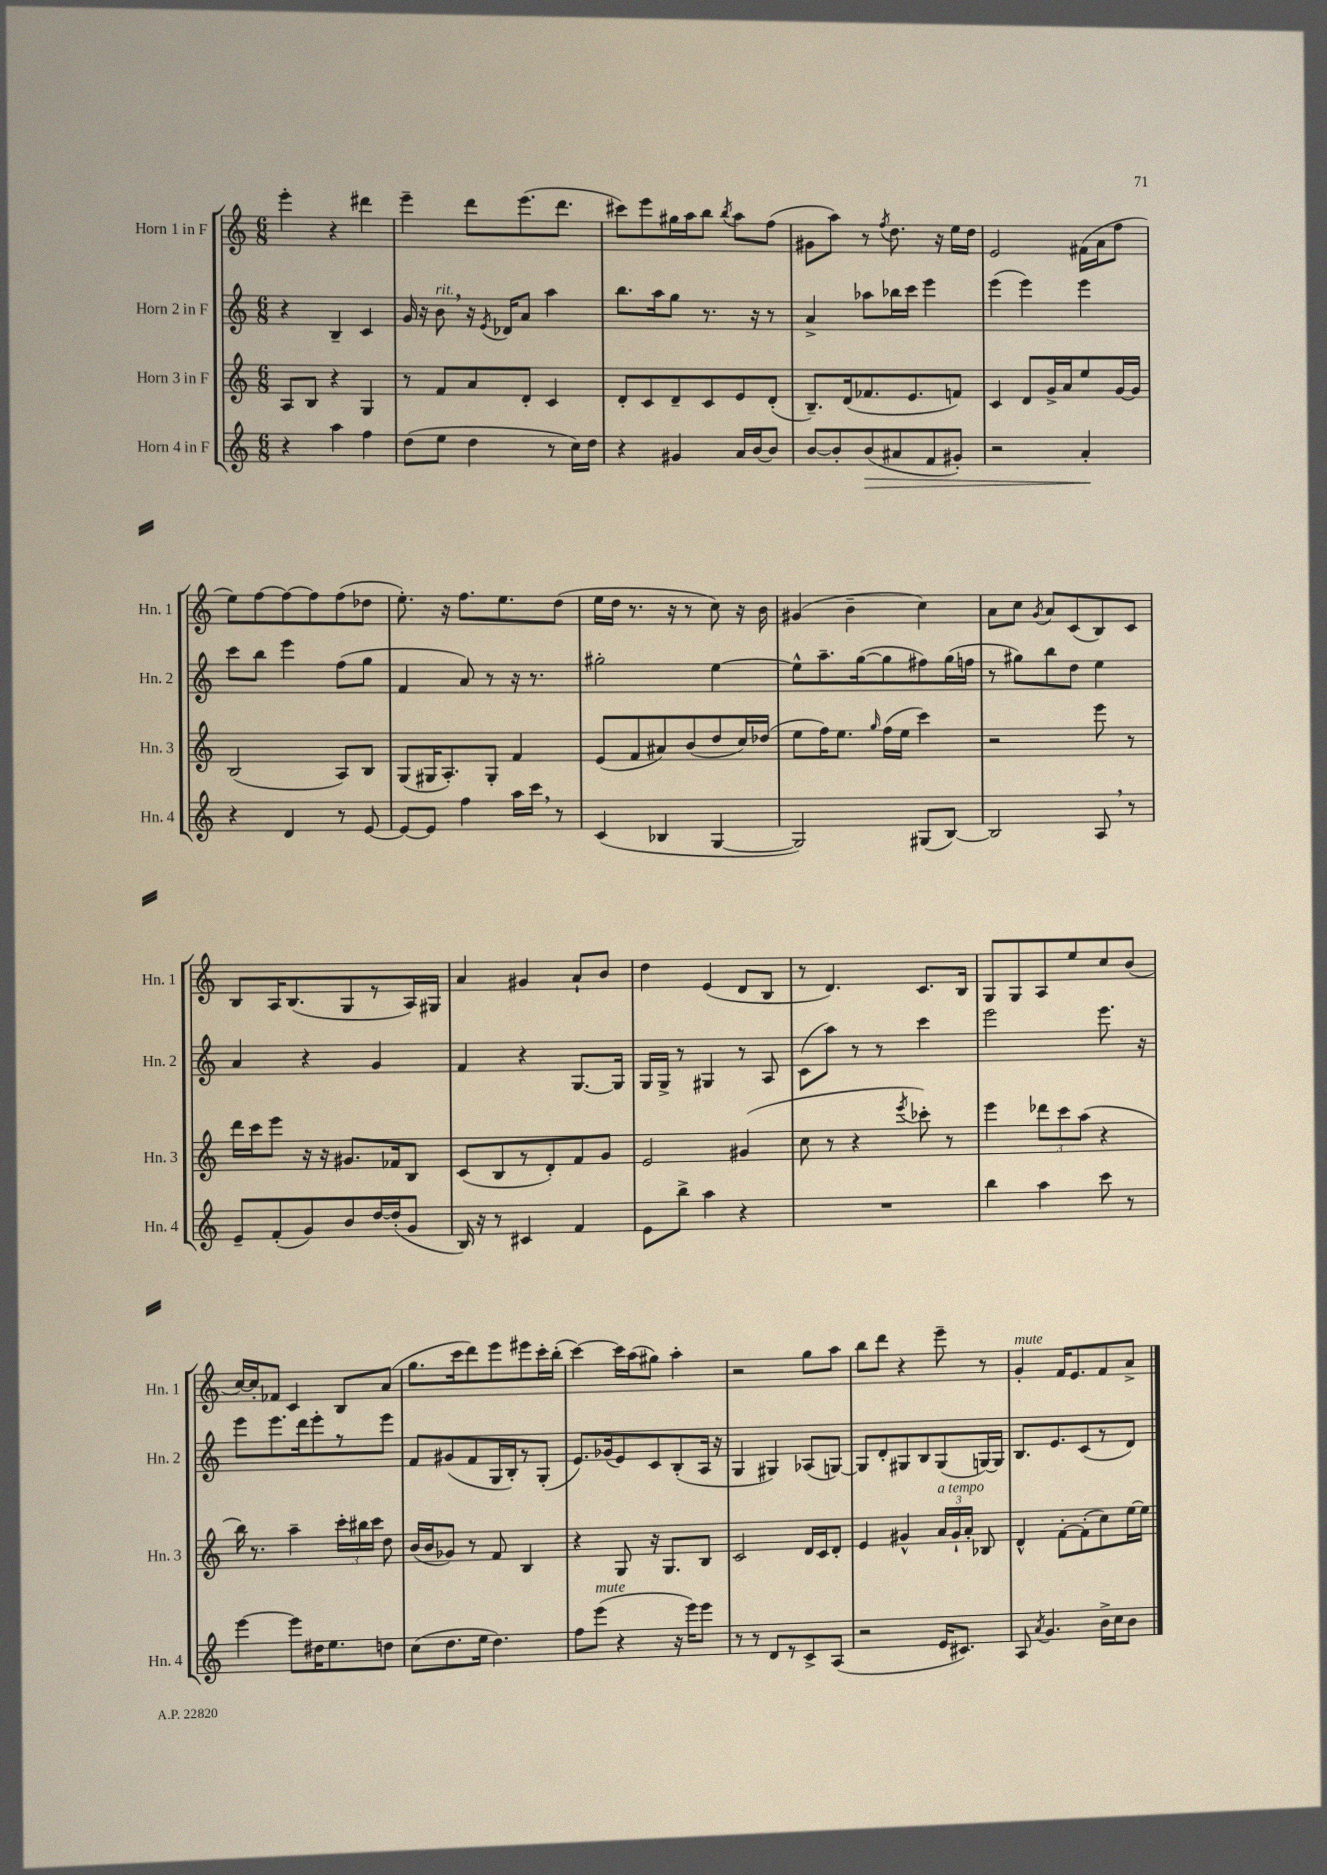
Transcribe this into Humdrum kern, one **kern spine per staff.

**kern	**kern	**kern	**kern
*staff4	*staff3	*staff2	*staff1
*clefG2	*clefG2	*clefG2	*clefG2
*k[]	*k[]	*k[]	*k[]
*M6/8	*M6/8	*M6/8	*M6/8
4r	8A	4r	4eee'
.	8B	.	.
4aa	4r	4B~	4r
4ff	4G	4c	4ddd#
=	=	=	=
(8dd	8r	16g	4eee~
.	.	16r	.
8ee	8f	8b	.
4dd	8a	16r	8ddd
.	.	8qe	.
.	.	16d-	.
.	8d'	8a	(8.eee
8r	4c	4aa	.
.	.	.	8.ddd
16cc)	.	.	.
16dd	.	.	.
=	=	=	=
4r	8d'	8.bb	8ccc#)
.	8c	.	8eee
.	.	16aa	.
4g#	8d~	8gg	16gg#
.	.	.	16aa
.	8c	8.r	8bb
.	.	.	8qbb
16a	8e	.	8aa
[16b	.	16r	.
8b]	(8d'	8r	(8ff
=	=	=	=
[8b	8.B~)	4a^	8g#
8b']	.	.	8aa)
.	(16d	.	.
(8b	8.f-	8aa-	8r
.	.	.	8qff
8a#	.	16bb-	8.dd
.	8.e	16ccc	.
8f	.	4eee	.
.	.	.	16r
8g#')	8f)	.	16ee
.	.	.	16dd
=	=	=	=
2r	4c	(4eee	2e
.	8d	4eee)	.
.	16g^	.	.
.	16a	.	.
4a'	8ee	4eee	(16f#
.	.	.	16a
.	[16g	.	8ff
.	16g]	.	.
=	=	=	=
4r	(2B	8ccc	8ee)
.	.	8bb	[8ff
4d	.	4eee	8ff_
.	.	.	8ff]
8r	8A)	(8ff	(8ff
[8e	8B	8gg	8dd-
=	=	=	=
8e_	(8G	4f	8.ee')
8e]	16G#	.	.
.	8.A')	.	16r
4ff	.	8a)	8.ff
.	8G#'	8r	.
.	.	.	8.ee
16aa	4f	16r	.
16ccc	.	8.r	.
8r	.	.	(8dd
=	=	=	=
(4c	(8e	2gg#'	16ee
.	.	.	16dd
.	8f	.	8.r
4B-	8a#)	.	.
.	.	.	16r
.	(8b	.	8r
[4G	8dd	[4ee	8cc)
.	16cc)	.	16r
.	(16dd-	.	16b
=	=	=	=
2G])	8ee	8ee^^]	(4g#
.	16ff)	8.aa~	.
.	8.ee	.	.
.	.	.	4b~
.	.	([16gg	.
.	16qqgg	.	.
.	(16ff	8gg]	.
.	16ee	.	.
(8G#	4ccc)	8ff#)	4cc)
[8B)	.	(16gg	.
.	.	16ff	.
=	=	=	=
2B]	2r	8r	8a
.	.	8gg#)	8cc
.	.	.	8qg
.	.	8bb	8a
.	.	8dd	(8c
8A	8eee	4ee	8B)
8r	8r	.	8c
=	=	=	=
8e~	16ddd	4a	8B
.	16ccc	.	.
(8f'	8eee	.	16A
.	.	.	(8.B
8g)	16r	4r	.
.	16r	.	.
8b	8.g#	.	8G
[16dd	.	4g	8r
(16dd']	16f-	.	.
8g	8B	.	16A)
.	.	.	16G#
=	=	=	=
16B)	(8c	4f	4a
16r	.	.	.
8r	8B	.	.
4c#	8r	4r	4g#
.	8d')	.	.
4f	8f	[8.G	8a`
.	8g	.	8b
.	.	16G]	.
=	=	=	=
8e	2e	16G	4dd
.	.	16G^	.
8bb^	.	8r	.
4aa	.	4G#	(4e
4r	(4g#	8r	8d
.	.	8A	8B
=	=	=	=
2.r	8cc	(8c	8r
.	8r	8aa)	4.d)
.	4r	8r	.
.	.	8r	.
.	8qeee	.	.
.	8ccc-')	4ccc	8.c
.	8r	.	.
.	.	.	16B
=	=	=	=
4bb	4eee	2eee	8G
.	.	.	8G
4aa	12ddd-	.	8A
.	12ccc	.	.
.	.	.	8ee
.	(12aa	.	.
8ccc	4r	8.eee	8cc
8r	.	.	(8b
.	.	16r	.
=	=	=	=
[4eee	16bb)	8eee	[16cc)
.	8.r	.	16cc']
.	.	8.eee	8f-
8eee]	4aa~	.	4c
.	.	16ddd	.
16dd#	.	8eee'	.
8.ee	.	.	.
.	24ccc'	8r	8B
.	24bb#	.	.
.	24ccc	.	.
8dd	8dd	8eee	(8a
=	=	=	=
(8cc	(16b	8f	8.gg
.	16b	.	.
8.dd	8g-)	(8g#	.
.	.	.	16ccc
.	8r	8f	8ddd)
16ee	.	.	.
4.dd)	8f	16G	8eee
.	.	16B')	.
.	4B	8r	8eee#
.	.	(8G'	16ccc'
.	.	.	(16bb'
=	=	=	=
8ff	4r	8.e)	[4ccc)
(8eee	.	.	.
.	.	(16g-	.
4r	8G	8e)	16ccc]
.	.	.	(16aa
.	16r	8c	8gg#)
.	8.G	.	.
16r	.	(8B'	4aa'
16eee)	.	.	.
8eee	8B	16A	.
.	.	16r	.
=	=	=	=
8r	2c	4G	2r
8r	.	.	.
8d	.	4G#)	.
8r	.	.	.
8c^	16d	(8A-	8gg
.	16c	.	.
(8A	8d'	[8G)	8aa
=	=	=	=
2r	4e	8G]	8bb
.	.	8d'	8ddd
.	4g#^^	8G#	4r
.	.	8B	.
16e	24a	(8G#	8eee~
.	24g#`	.	.
8.c#)	.	.	.
.	24a'	.	.
.	8B-	[16G)	8r
.	.	16G]	.
=	=	=	=
8A	4d^^	8.B	4g'
8qa	.	.	.
4.g	.	.	.
.	.	8.e	.
.	[8f'	.	16f
.	.	.	8.e
.	(8f']	(8c	.
16b^	8cc)	8r	8f
16cc	.	.	.
8b	[16ee	8d)	8a^
.	16ee]	.	.
==	==	==	==
*-	*-	*-	*-
